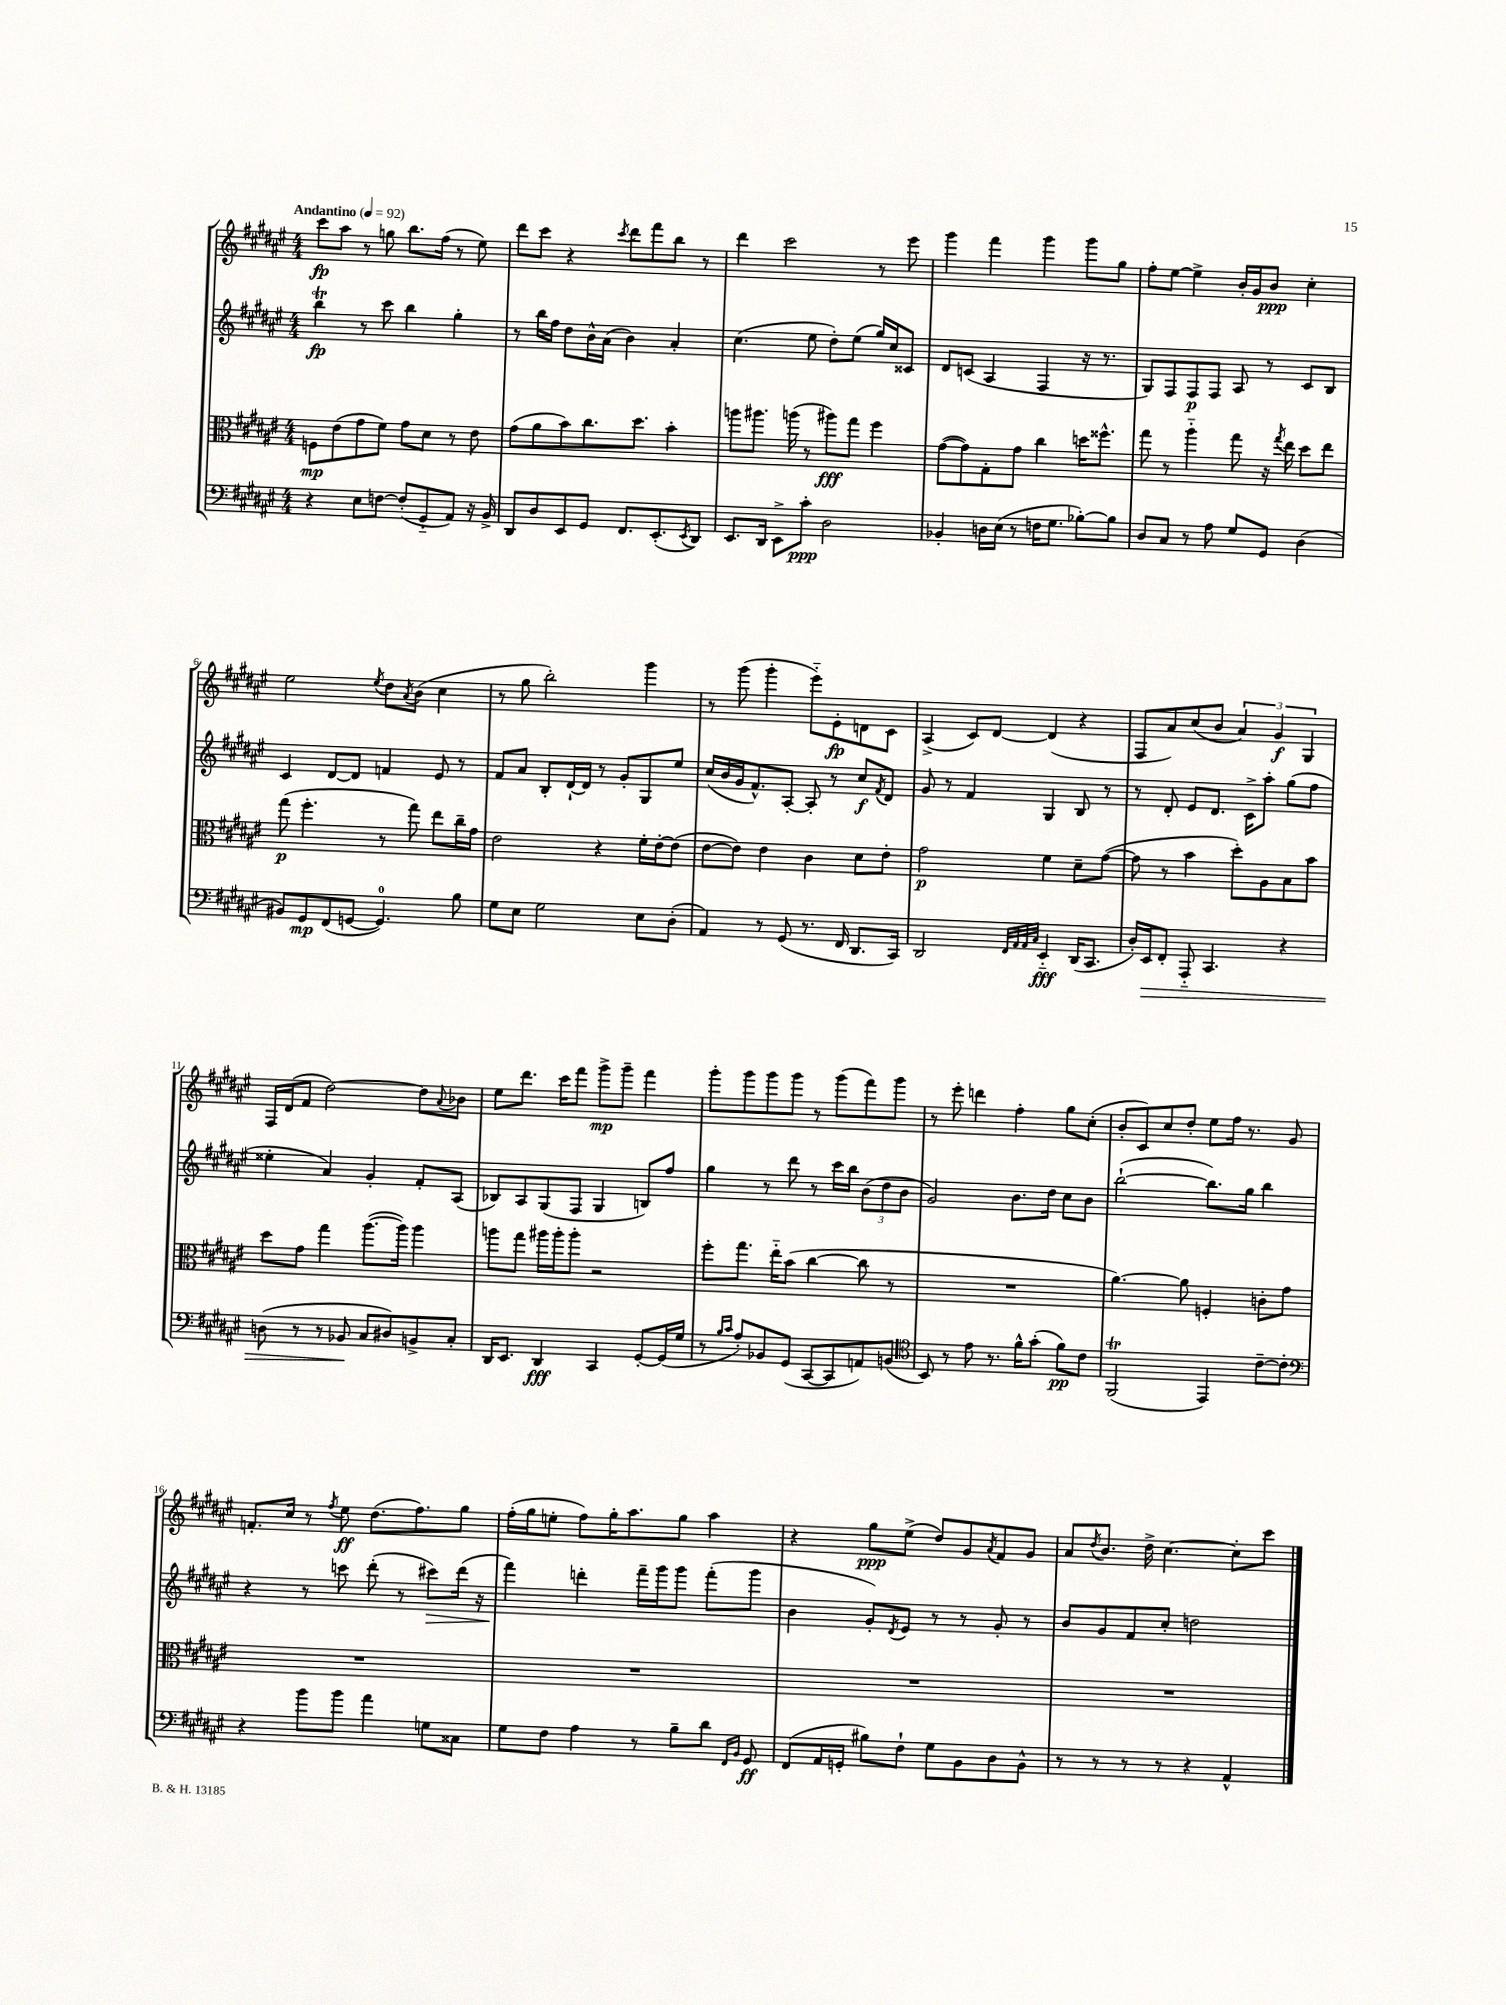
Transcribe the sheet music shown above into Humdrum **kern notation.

**kern	**dynam	**kern	**dynam	**kern	**dynam	**kern	**dynam
*part4	*part4	*part3	*part3	*part2	*part2	*part1	*part1
*staff4	*staff4	*staff3	*staff3	*staff2	*staff2	*staff1	*staff1
*clefF4	*	*clefC3	*	*clefG2	*	*clefG2	*
*k[f#c#g#d#a#e#]	*	*k[f#c#g#d#a#e#]	*	*k[f#c#g#d#a#e#]	*	*k[f#c#g#d#a#e#]	*
*M4/4	*	*M4/4	*	*M4/4	*	*M4/4	*
*MM92	*	*MM92	*	*MM92	*	*MM92	*
=1	=1	=1	=1	=1	=1	=1	=1
!	!	!	!	!	!	!LO:TX:a:B:t=Andantino	!
4r	.	8Fn\L	mp	4bbT\	fp	8ccc#\L	fp
.	.	(8e#\	.	.	.	8aa#\J	.
8E#\L	.	8g#\	.	8r	.	8r	.
[8Fn\J	.	8f#\J)	.	8ccc#\	.	8ggn\	.
(8F'/L]	.	8g#\L	.	4bb\	.	8.bb\L	.
8GG#/	.	8d#\J	.	.	.	.	.
.	.	.	.	.	.	(16ff#\Jk	.
8AA#/J)	.	8r	.	4gg#'\	.	8r	.
16r	.	8e#\	.	.	.	8ee#\)	.
16BB^/	.	.	.	.	.	.	.
=2	=2	=2	=2	=2	=2	=2	=2
8DD#/L	.	(8g#\L	.	8r	.	8ddd#\L	.
8D#/	.	8a#\	.	16bb\LL	.	8ccc#\J	.
.	.	.	.	16ff#\JJ	.	.	.
8EE#/	.	8b\)	.	8dd#\L	.	4r	.
8GG#/J	.	8.cc#\	.	16b^^\L	.	.	.
.	.	.	.	(16a#\JJ	.	.	.
.	.	.	.	.	.	8qccc#/	.
8.FF#/L	.	.	.	4b\)	.	8ddd#\L	.
.	.	8.dd#\J	.	.	.	.	.
.	.	.	.	.	.	8fff#\	.
(8.EE#'/	.	.	.	.	.	.	.
.	.	4b'\	.	4a#'/	.	8bb\J	.
8qEE#/	.	.	.	.	.	.	.
8DD#/J)	.	.	.	.	.	8r	.
=3	=3	=3	=3	=3	=3	=3	=3
8.EE#/L	.	8aan\L	.	(4.cc#\	.	4ddd#\	.
.	.	8.aa#X\J	.	.	.	.	.
16DD#/Jk	.	.	.	.	.	.	.
8EE#^\L	.	.	.	.	.	2ccc#\	.
.	.	(16aan\	.	.	.	.	.
8c#'\J	ppp	8r	.	8ee#\	.	.	.
2D#\	.	8aa#X\L)	fff	8dd#'\L)	.	.	.
.	.	8gg#\J	.	(8ee#\J	.	.	.
.	.	4ff#\	.	16gg#/LL)	.	8r	.
.	.	.	.	16cc#/J	.	.	.
.	.	.	.	8c##X/J	.	8eee#\	.
=4	=4	=4	=4	=4	=4	=4	=4
4BB-X'/	.	([8g#\L	.	8d#/L	.	4ggg#\	.
.	.	8g#\])	.	(8cn/J	.	.	.
16Dn\LL	.	8G#'\	.	4A#/	.	4fff#\	.
(16E#\JJ	.	.	.	.	.	.	.
8r	.	8g#\J	.	.	.	.	.
16Fn\KL	.	4cc#\	.	4F#/	.	4ggg#\	.
8.G#\J	.	.	.	.	.	.	.
[8B-X'\L)	.	16ddn\KL	.	16r	.	8ggg#\L	.
.	.	8.ff##X^^\J	.	8.r	.	.	.
8B-\J]	.	.	.	.	.	8gg#\J	.
=5	=5	=5	=5	=5	=5	=5	=5
8D#/L	.	8gg#\	.	8G#/L)	.	8ff#'\L	.
8C#/J	.	8r	.	8F#/	.	[8ee#\J	.
8r	.	4aa#\	.	8F#/	p	4ee#^\]	.
8A#\	.	.	.	8F#/J	.	.	.
8G#/L	.	8gg#\	.	8A#/	.	16b'/LL	.
.	.	.	.	.	.	16g#/J	.
8GG#/J	.	16r	.	8r	.	8b/J	ppp
.	.	8qgg#/	.	.	.	.	.
.	.	16ee#\	.	.	.	.	.
(4D#\	.	8dd#\L	.	8c#/L	.	4cc#'\	.
.	.	8ee#\J	.	8B/J	.	.	.
!!LO:LB:g=z
=6	=6	=6	=6	=6	=6	=6	=6
8BB#X/L)	.	(8gg#\	p	4c#/	.	2ee#\	.
8GG#/	mp	4.ff#'\	.	.	.	.	.
(8FF#/	.	.	.	[8d#/L	.	.	.
[8GGn/J	.	.	.	8d#/J]	.	.	.
.	.	.	.	.	.	8qee#/	.
4.GG/])	.	8r	.	4fn/	.	8dd#\L	.
.	.	.	.	.	.	8qa#/	.
.	.	8gg#\)	.	.	.	(8b\J	.
.	.	8ee#\L	.	8e#/	.	4cc#\	.
8B\	.	16cc#~\L	.	8r	.	.	.
.	.	16g#\JJ	.	.	.	.	.
=7	=7	=7	=7	=7	=7	=7	=7
8G#\L	.	2e#\	.	8f#/L	.	8r	.
8E#\J	.	.	.	8a#/J	.	8gg#\	.
2G#\	.	.	.	8B'/L	.	2bb'\)	.
.	.	.	.	[16d#`/L	.	.	.
.	.	.	.	16d#/JJ]	.	.	.
.	.	4r	.	8r	.	.	.
.	.	.	.	8g#'/L	.	.	.
8E#\L	.	16f#'\LL	.	8G#/	.	4ggg#\	.
.	.	[16e#'\J	.	.	.	.	.
(8D#'\J	.	(8e#\J]	.	8ee#/J	.	.	.
=8	=8	=8	=8	=8	=8	=8	=8
4AA#/)	.	[8e#\L	.	(16cc#/LL	.	8r	.
.	.	.	.	16b/	.	.	.
.	.	8e#\J])	.	16g#/J	.	(8ggg#\	.
.	.	.	.	8.f#^^/)	.	.	.
8r	.	4e#\	.	.	.	4ggg#'\	.
(8GG#/	.	.	.	[8A#'/J	.	.	.
8.r	.	4c#\	.	8A#'/]	.	8eee#\L)	.
.	.	.	.	8r	.	8e#'\	fp
16FF#/	.	.	.	.	.	.	.
8.DD#/L	.	8d#\L	.	8cc#/L	f	8dn\	.
.	.	.	.	8qf#/	.	.	.
.	.	8e#'\J	.	8d#/J	.	8c#\J	.
16CC#/Jk)	.	.	.	.	.	.	.
=9	=9	=9	=9	=9	=9	=9	=9
2DD#/	.	2g#\	p	8g#/	.	(4A#^/	.
.	.	.	.	8r	.	.	.
.	.	.	.	4f#/	.	8c#/L)	.
.	.	.	.	.	.	[8d#/J	.
32qqFF#/LLL	.	.	.	.	.	.	.
32qqAA#/	.	.	.	.	.	.	.
32qqAA#/	.	.	.	.	.	.	.
32qqC#/JJJ	.	.	.	.	.	.	.
4EE#/	fff	4f#\	.	4G#/	.	(4d#/]	.
(16DD#/KL	.	8d#~\L	.	8B/	.	4r	.
8.CC#/J	.	.	.	.	.	.	.
.	.	([8g#\J	.	8r	.	.	.
=10	=10	=10	=10	=10	=10	=10	=10
16D#'/LL)	.	8g#\]	.	8r	.	8F#/L	.
!	!LO:HP:b	!	!	!	!	!	!
16EE#/J	>	.	.	.	.	.	.
8FF#'/J	.	8r	.	8d#'/	.	8a#/)	.
8AAA#/	.	4b\	.	8e#/L	.	(8cc#/	.
4.CC#/	.	.	.	8.d#/J	.	8b/J	.
.	.	8dd#'\L)	.	.	.	6a#/)	.
.	.	.	.	16c#^\KL	.	.	.
.	.	8A#\	.	8aa#'\J	.	.	.
.	.	.	.	.	.	6g#/	f
4r	.	8B\	.	(8gg#\L	.	.	.
.	.	.	.	.	.	6G#/	.
.	.	8b\J	.	8ff#\J	.	.	.
!!LO:LB:g=z
=11	=11	=11	=11	=11	=11	=11	=11
(8Dn\	.	8dd#\L	.	4ee##X'\	.	16F#/LL	.
.	.	.	.	.	.	(16d#/J	.
8r	.	8g#\J	.	.	.	8f#/J	.
8r	.	4gg#\	.	4a#/)	.	[2dd#\)	.
8BB-X/	.	.	.	.	.	.	.
8C#/L	]	([8.aa#\L	.	4g#'/	.	.	.
8D#X/)	.	.	.	.	.	.	.
.	.	16aa#\Jk])	.	.	.	.	.
8BBn^/	.	4aa#\	.	8f#'/L	.	8dd#\L]	.
.	.	.	.	.	.	8qqa#/	.
8C#'/J	.	.	.	(8A#/J	.	8b-X\J	.
=12	=12	=12	=12	=12	=12	=12	=12
16DD#/KL	.	8aan\L	.	8B-X/L)	.	8ee#\L	.
8.EE#/J	.	.	.	.	.	.	.
.	.	8gg#\J	.	8A#/	.	8.ddd#\J	.
4DD#/	fff	16aa#X\LL	.	(8G#/	.	.	.
.	.	16aa#'\J	.	.	.	16ccc#\KL	.
.	.	8aa#'\J	.	8F#/J	.	8fff#\J	.
4CC#/	.	2r	.	4G#/	.	8ggg#^\L	mp
.	.	.	.	.	.	8ggg#~\J	.
[8GG#'/L	.	.	.	8Bn/L)	.	4fff#\	.
(16GG#/L]	.	.	.	8ff#/J	.	.	.
16G#/JJ	.	.	.	.	.	.	.
=13	=13	=13	=13	=13	=13	=13	=13
8r	.	8ff#'\L	.	4gg#\	.	8ggg#'\L	.
16qqB/LL	.	.	.	.	.	.	.
16qqc#/JJ	.	.	.	.	.	.	.
8A#'/L)	.	8.gg#\J	.	.	.	8ggg#\	.
8BB-X/	.	.	.	8r	.	8ggg#\	.
.	.	16ee#\KL	.	.	.	.	.
(8GG#/J	.	(8b\J	.	8ddd#\	.	8ggg#\J	.
[8CC#/L	.	[4cc#\	.	8r	.	8r	.
8CC#/]	.	.	.	16ccc#\LL	.	(8ggg#\L	.
.	.	.	.	16bb\JJ	.	.	.
8AAn/)	.	8cc#\]	.	(12b\L	.	8fff#\)	.
.	.	.	.	12dd#\	.	.	.
(8BBn/J	.	8r	.	.	.	8ggg#\J	.
.	.	.	.	12b\J	.	.	.
=14	=14	=14	=14	=14	=14	=14	=14
*clefC4	*	*	*	*	*	*	*
8BB/)	.	1r	.	2g#/)	.	8r	.
8r	.	.	.	.	.	8eee#'\	.
8e#\	.	.	.	.	.	4dddn\	.
8.r	.	.	.	.	.	.	.
.	.	.	.	8.b\L	.	4ff#'\	.
16f#^^\KL	.	.	.	.	.	.	.
(8g#'\J	.	.	.	.	.	.	.
.	.	.	.	16dd#\Jk	.	.	.
8f#\L)	pp	.	.	8cc#\L	.	8gg#\L	.
8c#\J	.	.	.	8b\J	.	(8cc#'\J	.
=15	=15	=15	=15	=15	=15	=15	=15
(2FF#T/	.	[4.a#\)	.	([2bb`\	.	8b'/L	.
.	.	.	.	.	.	8c#/)	.
.	.	.	.	.	.	8cc#/	.
.	.	8a#\]	.	.	.	8dd#'/J	.
4EE#/)	.	4Fn'/	.	8.bb\L])	.	8ee#\L	.
.	.	.	.	.	.	16ff#\Jk	.
.	.	.	.	16gg#\Jk	.	8.r	.
[8c#~\L	.	8cn'\L	.	4bb\	.	.	.
8c#'\J]	.	8g#\J	.	.	.	8g#/	.
!!LO:LB:g=z
=16	=16	=16	=16	=16	=16	=16	=16
*clefF4	*	*	*	*	*	*	*
4r	.	1r	.	4r	.	8.fn'/L	.
.	.	.	.	.	.	16cc#/Jk	.
8b\L	.	.	.	8r	.	8r	.
.	.	.	.	.	.	8qff#/	.
8b\J	.	.	.	8cccn\	.	8ee#\	ff
4a#\	.	.	.	(8ddd#'\	.	(8.dd#\L	.
.	.	.	.	8r	.	.	.
.	.	.	.	.	.	8.ff#\)	.
!	!	!	!	!	!LO:HP:b	!	!
8Gn\L	.	.	.	8ccc#X\L)	>	.	.
8C##X\J	.	.	.	(16ddd#\Jk	.	8gg#\J	.
.	.	.	.	16r	.	.	.
=17	=17	=17	=17	=17	=17	=17	=17
8G#\L	.	1r	.	4fff#\)	.	(16ff#'\LL	.
.	.	.	.	.	.	16gg#\J	.
8F#\J	.	.	.	.	.	8een'\J	.
4A#\	.	.	.	4dddn'\	]	8ff#\L)	.
.	.	.	.	.	.	16gg#'\K	.
.	.	.	.	.	.	8.aa#\	.
8r	.	.	.	16fff#~\LL	.	.	.
.	.	.	.	16ggg#\J	.	.	.
8B~\L	.	.	.	8ggg#\J	.	8gg#\J	.
8d#\J	.	.	.	(8fff#'\L	.	4aa#\	.
16qqFF#/LL	.	.	.	.	.	.	.
16qqBB/JJ	.	.	.	.	.	.	.
8GG#/	ff	.	.	8ggg#\J	.	.	.
=18	=18	=18	=18	=18	=18	=18	=18
(8FF#/L	.	1r	.	4b\	.	4r	.
16AA#/L	.	.	.	.	.	.	.
16GGn'/JJ	.	.	.	.	.	.	.
8B#X\L)	.	.	.	8g#'/L)	.	8gg#\L	ppp
.	.	.	.	8qd#/	.	.	.
8F#`\J	.	.	.	8e#/J	.	(8ee#^\J	.
8G#\L	.	.	.	8r	.	8dd#/L)	.
8BB\	.	.	.	8r	.	8g#/	.
.	.	.	.	.	.	8qa#/	.
8D#\	.	.	.	8g#'/	.	8f#/	.
8BB^^\J	.	.	.	8r	.	8g#/J	.
=19	=19	=19	=19	=19	=19	=19	=19
8r	.	1r	.	8b/L	.	8a#/L	.
.	.	.	.	.	.	8qdd#/	.
8r	.	.	.	8g#/	.	8.b/J	.
8r	.	.	.	8f#/	.	.	.
.	.	.	.	.	.	16dd#^\	.
8r	.	.	.	8cc#'/J	.	[4.cc#\	.
4r	.	.	.	2ddn\	.	.	.
4AA#^^/	.	.	.	.	.	8cc#'\L]	.
.	.	.	.	.	.	8ccc#\J	.
==	==	==	==	==	==	==	==
*-	*-	*-	*-	*-	*-	*-	*-
